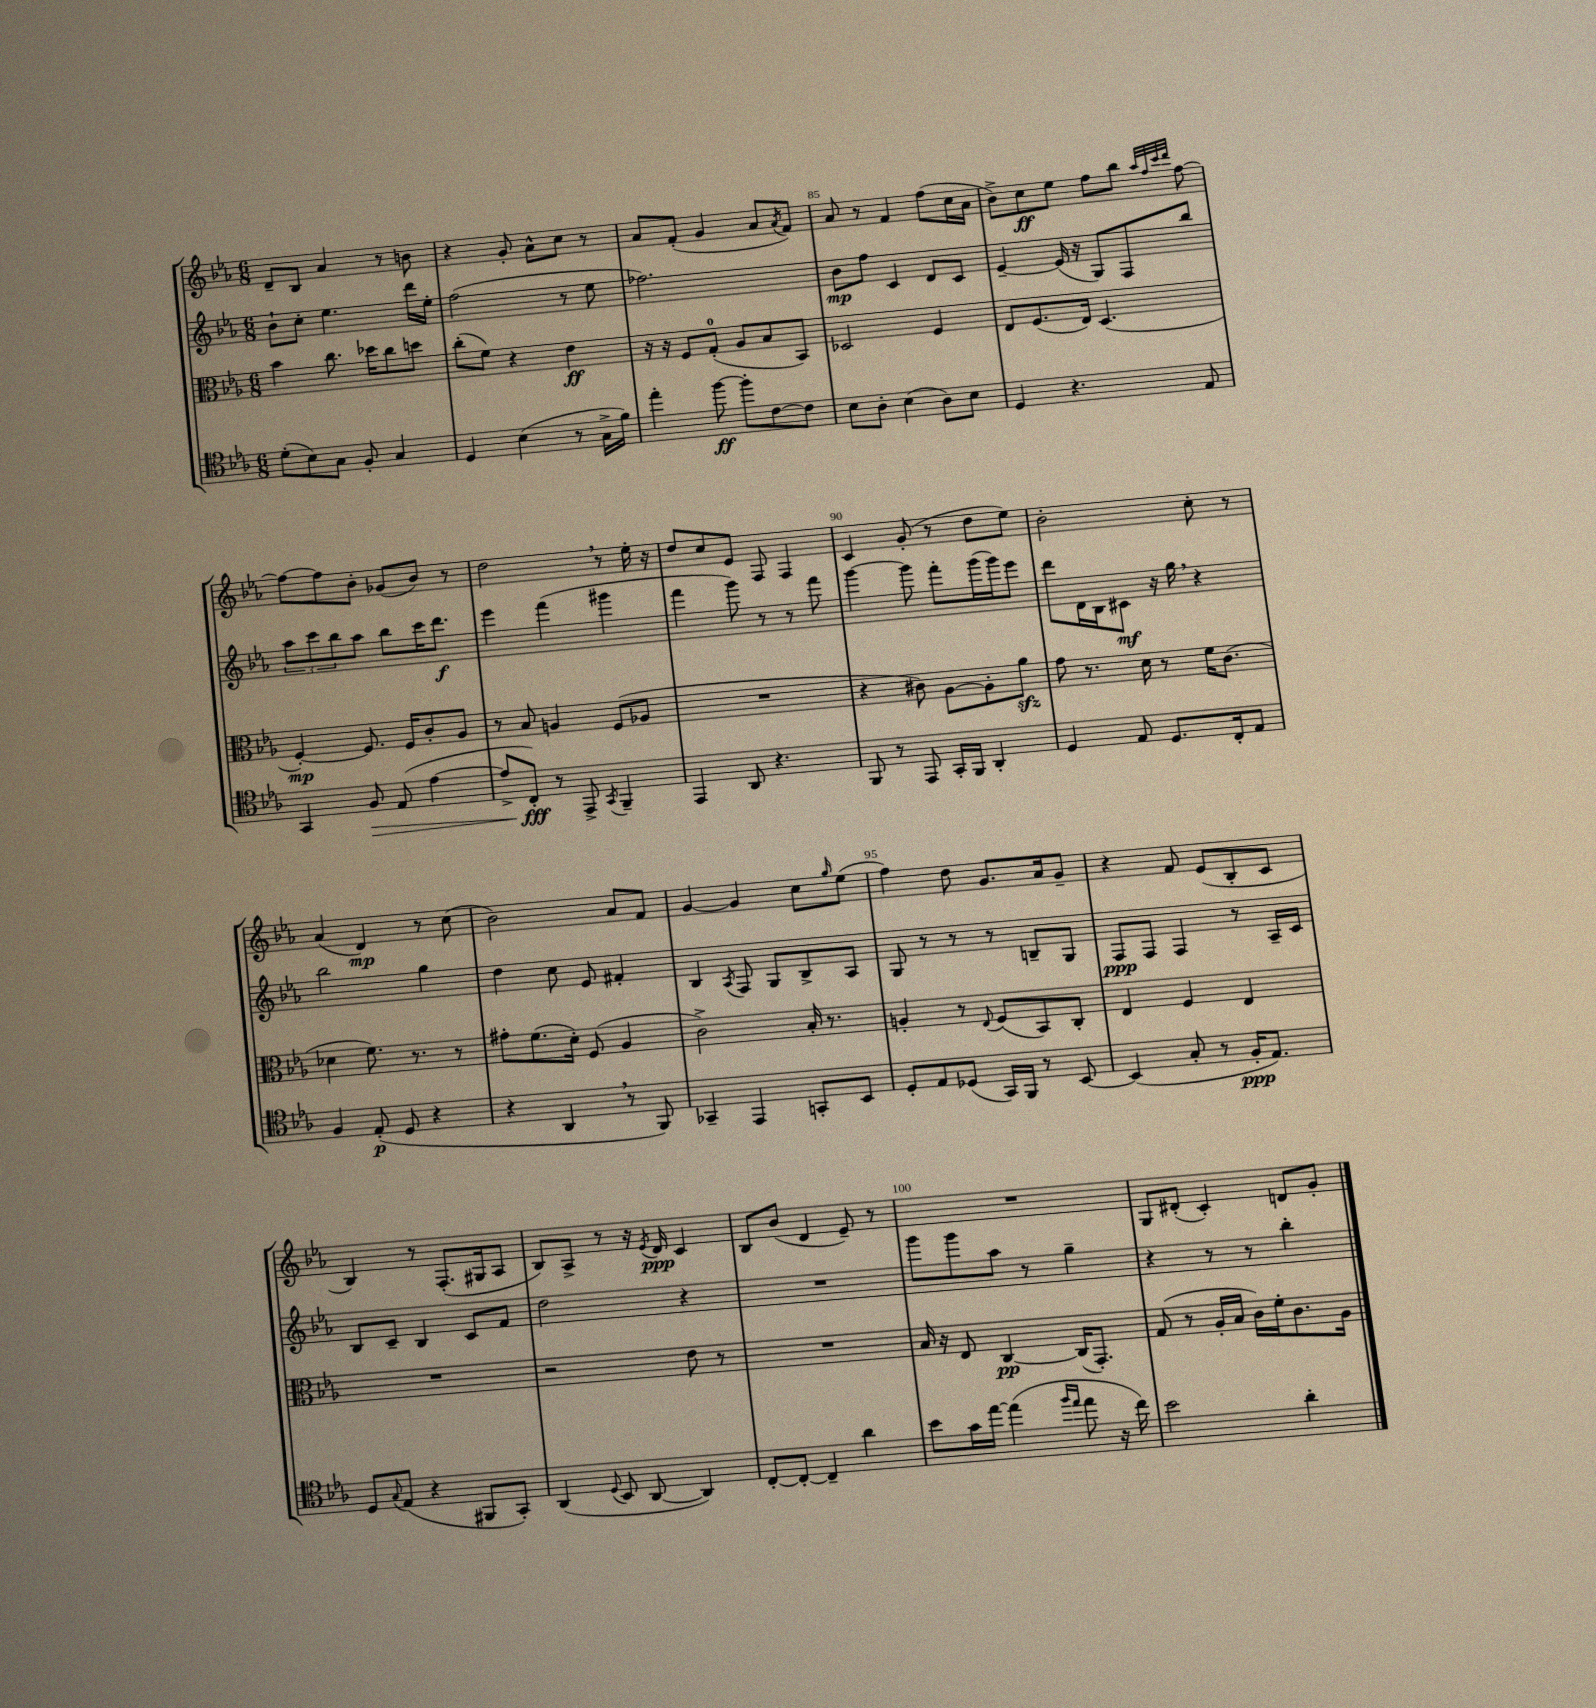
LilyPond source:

<<
\new StaffGroup <<
\new Staff = "s0" {
    \clef treble \key ees \major \numericTimeSignature \time 6/8
    d'8-- bes8 aes'4 r8 b'8 |
    r4 g'8-. aes'8-^ c''8 r8 |
    aes'8 f'8-.( g'4 aes'8 \acciaccatura { aes'8 } f'8) |
    aes'8 r8 f'4 f''8( c''16 aes'16 |
    bes'8->) c''8\ff ees''8 f''8 bes''8 \grace { aes''32 f''32 c'''32 d'''32 } f''8~ |
    f''8~ f''8 bes'8-. ges'8( bes'8) r8 |
    d''2 \breathe r8 ees''16-. r16 |
    d''8 c''8 ees'8 f8 f4 |
    c'4 g'8-.( r8 d''8 ees''8) |
    bes'2-. c''8-. r8 |
    aes'4( d'4\mp) r8 c''8( |
    bes'2) aes'8 f'8 |
    g'4~ g'4 c''8 \grace { g''16 } ees''8( |
    f''4) d''8 g'8. aes'16 g'8-- |
    r4 f'8 ees'8( bes8-. c'8 |
    bes4) r8 f8.-.( gis16 aes8 |
    bes8) aes8-> r8 r16 \acciaccatura { ees'8 } d'16\ppp c'4 |
    bes8 bes'8( d'4 ees'8--) r8 |
    R2. |
    g8 dis'8-.( c'4-.) d'8 g'8-. \bar "|." |
}
\new Staff = "s1" {
    \clef treble \key ees \major \numericTimeSignature \time 6/8
    bes'8-! c''8-. ees''4. d'''16 ees''16-. |
    f''2( r8 ees''8 |
    fes''2.) |
    bes'8\mp f''8 c'4 d'8 c'8 |
    ees'4~-- ees'16( r16 g8) f8 bes''8 |
    \tuplet 3/2 { aes''8 c'''8 bes''8 } aes''8 bes''8 c'''16 d'''8.\f |
    ees'''4 f'''4( gis'''4 |
    f'''4 g'''8) r8 r8 f'''8 |
    g'''4~ g'''8 f'''8-. g'''16( g'''16) ees'''8 |
    d'''8 d'16 bes16 cis'8\mf r16 g''16 \breathe r4 |
    bes''2 g''4 |
    d''4 c''8 ees'8 fis'4-. |
    bes4 \acciaccatura { aes8 } f8 g8 bes8-> aes8 |
    g8 r8 r8 r8 b8-- g8 |
    f8\ppp f8 f4 r8 aes16-- c'16 |
    bes8 c'8-- bes4 c'8 f'8 |
    d''2 r4 |
    R2. |
    g'''8 g'''8 aes''8 r8 g''4-- |
    r4 r8 r8 bes''4-. \bar "|." |
}
\new Staff = "s2" {
    \clef alto \key ees \major \numericTimeSignature \time 6/8
    bes'4 c''8. des''16 c''8 d''8 |
    c''8-.( f'8) r4 ees'4\ff |
    r16 r16 f8 g8-0-.( aes8 bes8 bes,8) |
    des2 f4 |
    ees8 f8.( ees16) d4.( |
    f4~-.\mp) f8. f16 c'8-. aes8 |
    r8 bes8 a4 f8( aes8 |
    R2. |
    r4 cis'8) aes8~ aes8-. aes'8\sfz |
    g'8 r8. d'16 r8 f'16 c'8.( |
    des'4 f'8.) r8. r8 |
    gis'8-. f'8.( d'16-.) f8( aes4 |
    c'2->) bes16-. r8. |
    a4-. r8 \appoggiatura { ees8 } f8( bes,8) c8-. |
    ees4 f4 ees4 |
    R2. |
    r2 ees'8 r8 |
    R2. |
    bes16 r16 ees8 c4~\pp c16( g,8.-.) |
    g8( r8 aes16-. bes16 c'16) f'16-. c'8. aes16 \bar "|." |
}
\new Staff = "s3" {
    \clef tenor \key ees \major \numericTimeSignature \time 6/8
    d'8-.( bes8) g8 f8-. g4 |
    d4 bes4( r8 g16-> f'16) |
    ees''4-. f''8~\ff f''8-. c'8~ c'8 |
    bes8 aes8-. bes4( aes8) bes8 |
    d4 r4. ees8 |
    g,4 f8\> ees8( ees'4~ |
    ees'8-> c8-.\fff\!) r8 ees,8-> \acciaccatura { g,8 } f,4-- |
    ees,4 aes,8 r4. |
    f,8 r8 ees,8 g,16-. f,16 aes,4-. |
    d4 ees8 d8. c16-. ees8 |
    f4 ees8-.\p( d8 r4 |
    r4 aes,4 \breathe r8 f,8) |
    ges,4-- ees,4 g,8-. bes,8 |
    d8-. ees8 des8( g,16) f,16 r8 bes,8~ |
    bes,4( g8-. r8 f16-.\ppp ees8.) |
    d8 \appoggiatura { g8 } ees8( r4 fis,8 g,8-.) |
    aes,4( \appoggiatura { d8 } bes,8 aes,8~ aes,4) |
    c8~-. c8~-. c4-- aes'4 |
    bes'8 g'16 ees''16~ ees''4( \grace { f''16 ees''16 } ees''8 r16 c''16) |
    bes'2 aes'4-. \bar "|." |
}
>>
>>
\layout { \context { \Score currentBarNumber = #82 \override BarNumber.break-visibility = ##(#f #t #t) barNumberVisibility = #(every-nth-bar-number-visible 5) } }
